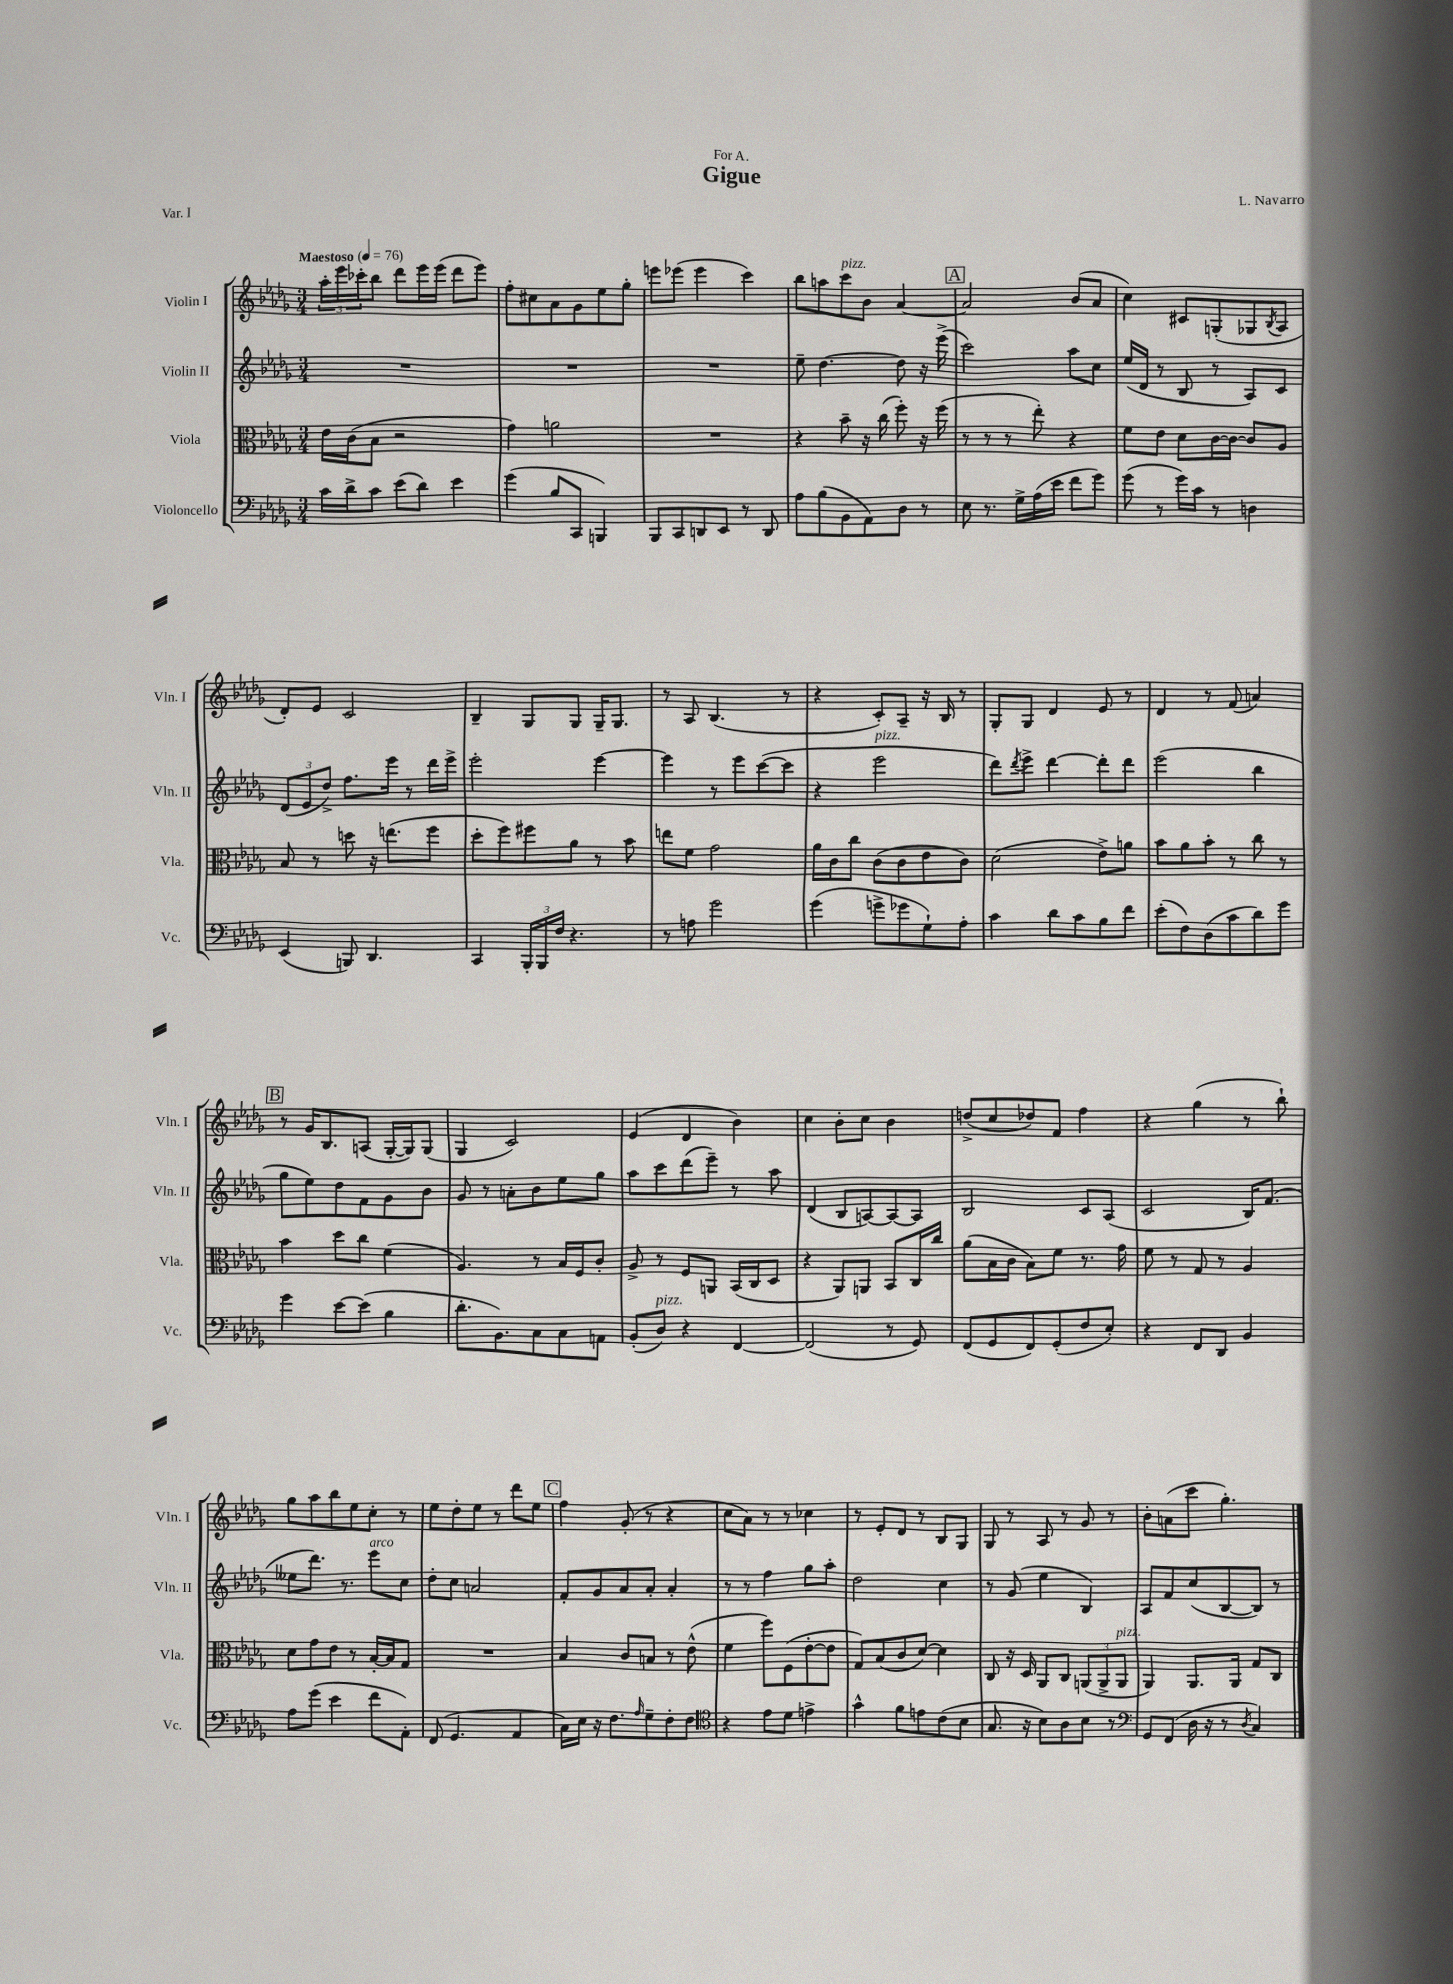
\header { title = "Gigue" composer = "L. Navarro" dedication = "For A." piece = "Var. I" }
<<
\new StaffGroup <<
\new Staff = "s0" \with { instrumentName = "Violin I" shortInstrumentName = "Vln. I" } {
    \clef treble \key des \major \numericTimeSignature \time 3/4 \tempo "Maestoso" 4 = 76
    \tuplet 3/2 { aes''16-. ees'''16 ces'''16-. } bes''8 des'''8 ees'''16 ees'''16( des'''8 ees'''8) |
    f''8-. cis''8 aes'8 ges'8 ees''8 ges''8-. |
    e'''8 ees'''8( ees'''4 c'''4) |
    bes''8 a''8 c'''8^\markup { \italic "pizz." } bes'8 aes'4~ |
    \mark \markup { \box "A" } aes'2 bes'8( aes'8 |
    c''4) cis'8 g8-.( ges8 \acciaccatura { bes8 } aes8 |
    des'8-.) ees'8 c'2 |
    bes4-- ges8 ges8 ges16-- ges8. |
    r8 aes8 bes4.( r8 |
    r4 c'8-.) aes8-- r16 bes16 r8 |
    ges8-. ges8 des'4 ees'8 r8 |
    des'4 r8 f'8( a'4) |
    \mark \markup { \box "B" } r8 ges'16 bes8. a8( ges16~-. ges16) ges8( |
    ges4 c'2) |
    ees'4( des'4 bes'4) |
    c''4 bes'8-. c''8 bes'4 |
    d''8->( c''8 des''8) f'8 f''4 |
    r4 ges''4( r8 bes''8-!) |
    ges''8 aes''8 bes''8 ees''8 c''8-. r8 |
    ees''8 des''8-. ees''8 r8 des'''8 ees''8 |
    \mark \markup { \box "C" } f''4 ges'8-.( r8 r4 |
    c''8 aes'8) r8 r8 ces''4 |
    r8 ees'8-. des'8 r8 bes8 ges8 |
    ges8 r8 aes8 r8 ges'8 r8 |
    bes'8-. a'8( c'''8 ges''4.-.) \bar "|." |
}
\new Staff = "s1" \with { instrumentName = "Violin II" shortInstrumentName = "Vln. II" } {
    \clef treble \key des \major \numericTimeSignature \time 3/4
    R2. |
    R2. |
    R2. |
    ees''8-- des''4.~ des''8 r16 ees'''16->( |
    \mark \markup { \box "A" } c'''2) aes''8 c''8 |
    ees''16( des'16 r8 bes8 r8 aes8) c'8 |
    \tuplet 3/2 { des'8( ees'8 des''8->) } f''8. ees'''16 r8 des'''16 ees'''16-> |
    ees'''2-. ees'''4~ |
    ees'''4 r8 ees'''8 c'''8~( c'''8 |
    r4 ees'''2^\markup { \italic "pizz." } |
    des'''8) \acciaccatura { des'''8 } ees'''8-> des'''4~ des'''8-. des'''8 |
    ees'''2( bes''4 |
    \mark \markup { \box "B" } ges''8 ees''8) des''8 f'8 ges'8 bes'8 |
    ges'8 r8 a'8-. bes'8 ees''8 ges''8 |
    aes''8 c'''8 des'''8( ees'''8--) r8 aes''8 |
    des'4( bes8 a8~) a8~ a8 |
    bes2 c'8 aes8( |
    c'2 bes16) f'8.( |
    eeses''8 des'''8.) r8. ees'''8^\markup { \italic "arco" } c''8 |
    des''8-. c''8 a'2 |
    \mark \markup { \box "C" } f'8-. ges'8 aes'8 aes'8-. aes'4-. |
    r8 r8 f''4 ges''8 aes''8-. |
    des''2 c''4 |
    r8 ges'8( ees''4 bes4) |
    aes8 f'8 c''8( bes8~ bes8) r8 \bar "|." |
}
\new Staff = "s2" \with { instrumentName = "Viola" shortInstrumentName = "Vla." } {
    \clef alto \key des \major \numericTimeSignature \time 3/4
    ees'16 c'16( bes8 r2 |
    ges'4) a'2 |
    R2. |
    r4 bes'8-- r16 c''16( f''8-.) r16 f''16( |
    \mark \markup { \box "A" } r8 r8 r8 ees''8-.) r4 |
    f'8 ees'8 des'8 c'16~ c'16~ c'8 aes8 |
    bes8 r8 d''8 r16 e''8.( f''8 |
    des''8-. f''8) fis''8 aes'8 r8 bes'8 |
    e''8 f'8 ges'2 |
    aes'16 c'16 c''8 c'8( c'8 ees'8 c'8) |
    des'2( ees'8->) a'8 |
    bes'8 aes'8 bes'8-. r8 c''8 r8 |
    \mark \markup { \box "B" } bes'4 des''8 c''8 f'4( |
    aes4.) r8 bes16 f16 c'8-. |
    aes8-> r8 f8 a,8 bes,16( c16 des8 |
    r4 aes,8) a,8 bes,8 c16 c''16 |
    aes'8( bes16 c'16 bes8) f'8 r8. ges'16 |
    f'8 r8 ges8 r8 aes4 |
    des'8 ges'8 ees'8 r8 bes16~-. bes16 ges8 |
    R2. |
    \mark \markup { \box "C" } bes4 c'8 b8 r8 ees'8-^( |
    f'4 f''8) f8( ees'8~-. ees'8 |
    ges8) bes8( c'8 des'8~) des'4 |
    c8 r16 des16 aes,8 c8 \tuplet 3/2 { a,8( a,8-> a,8^\markup { \italic "pizz." } } |
    aes,4) aes,8. aes,16 ges8 c8 \bar "|." |
}
\new Staff = "s3" \with { instrumentName = "Violoncello" shortInstrumentName = "Vc." } {
    \clef bass \key des \major \numericTimeSignature \time 3/4
    c'16 des'16-> c'8 ees'8( des'8) ees'4 |
    ges'4( bes8 c,8 b,,4) |
    bes,,8 c,8 d,8 ees,8 r8 d,8 |
    aes8 bes8( bes,8 aes,8) des8 r8 |
    \mark \markup { \box "A" } ees8 r8. ges16-> aes16( ees'16 f'8 ges'8) |
    ges'8( r8 ges'16) c'16 r8 d4 |
    ees,4( b,,8) des,4. |
    c,4 \tuplet 3/2 { bes,,16-. bes,,16 f16 } r4. |
    r8 a8 ges'2 |
    ges'4( g'8-> ges'8 ges8-!) aes8-. |
    c'4 des'8 c'8 bes8 f'8 |
    ees'8-.( f8) des8( c'8 des'8) ges'8 |
    \mark \markup { \box "B" } ges'4 ees'8~ ees'8( bes4 |
    des'8.-. bes,8.) c8 c8 a,8 |
    bes,8-.( des8^\markup { \italic "pizz." }) r4 f,4~ |
    f,2( r8 ges,8) |
    f,8( ges,8 f,8) ges,8-.( f8 ees8-.) |
    r4 f,8 des,8 bes,4 |
    aes8 ges'8( ees'4 f'8 aes,8-.) |
    f,8( ges,4. aes,4 |
    \mark \markup { \box "C" } c16) ees16 r16 f8. \grace { aes16 } ges8-- f8-. f8 |
    \clef tenor r4 ees'8 des'8 e'4-> |
    ges'4-^ f'8 e'8 c'8( bes8 |
    ges8. r16 bes8) aes8 bes8 r8 |
    \clef bass ges,8 f,8( des16 r16 r8 \acciaccatura { des8 } c4) \bar "|." |
}
>>
>>
\layout { \context { \Score \remove "Bar_number_engraver" } }
